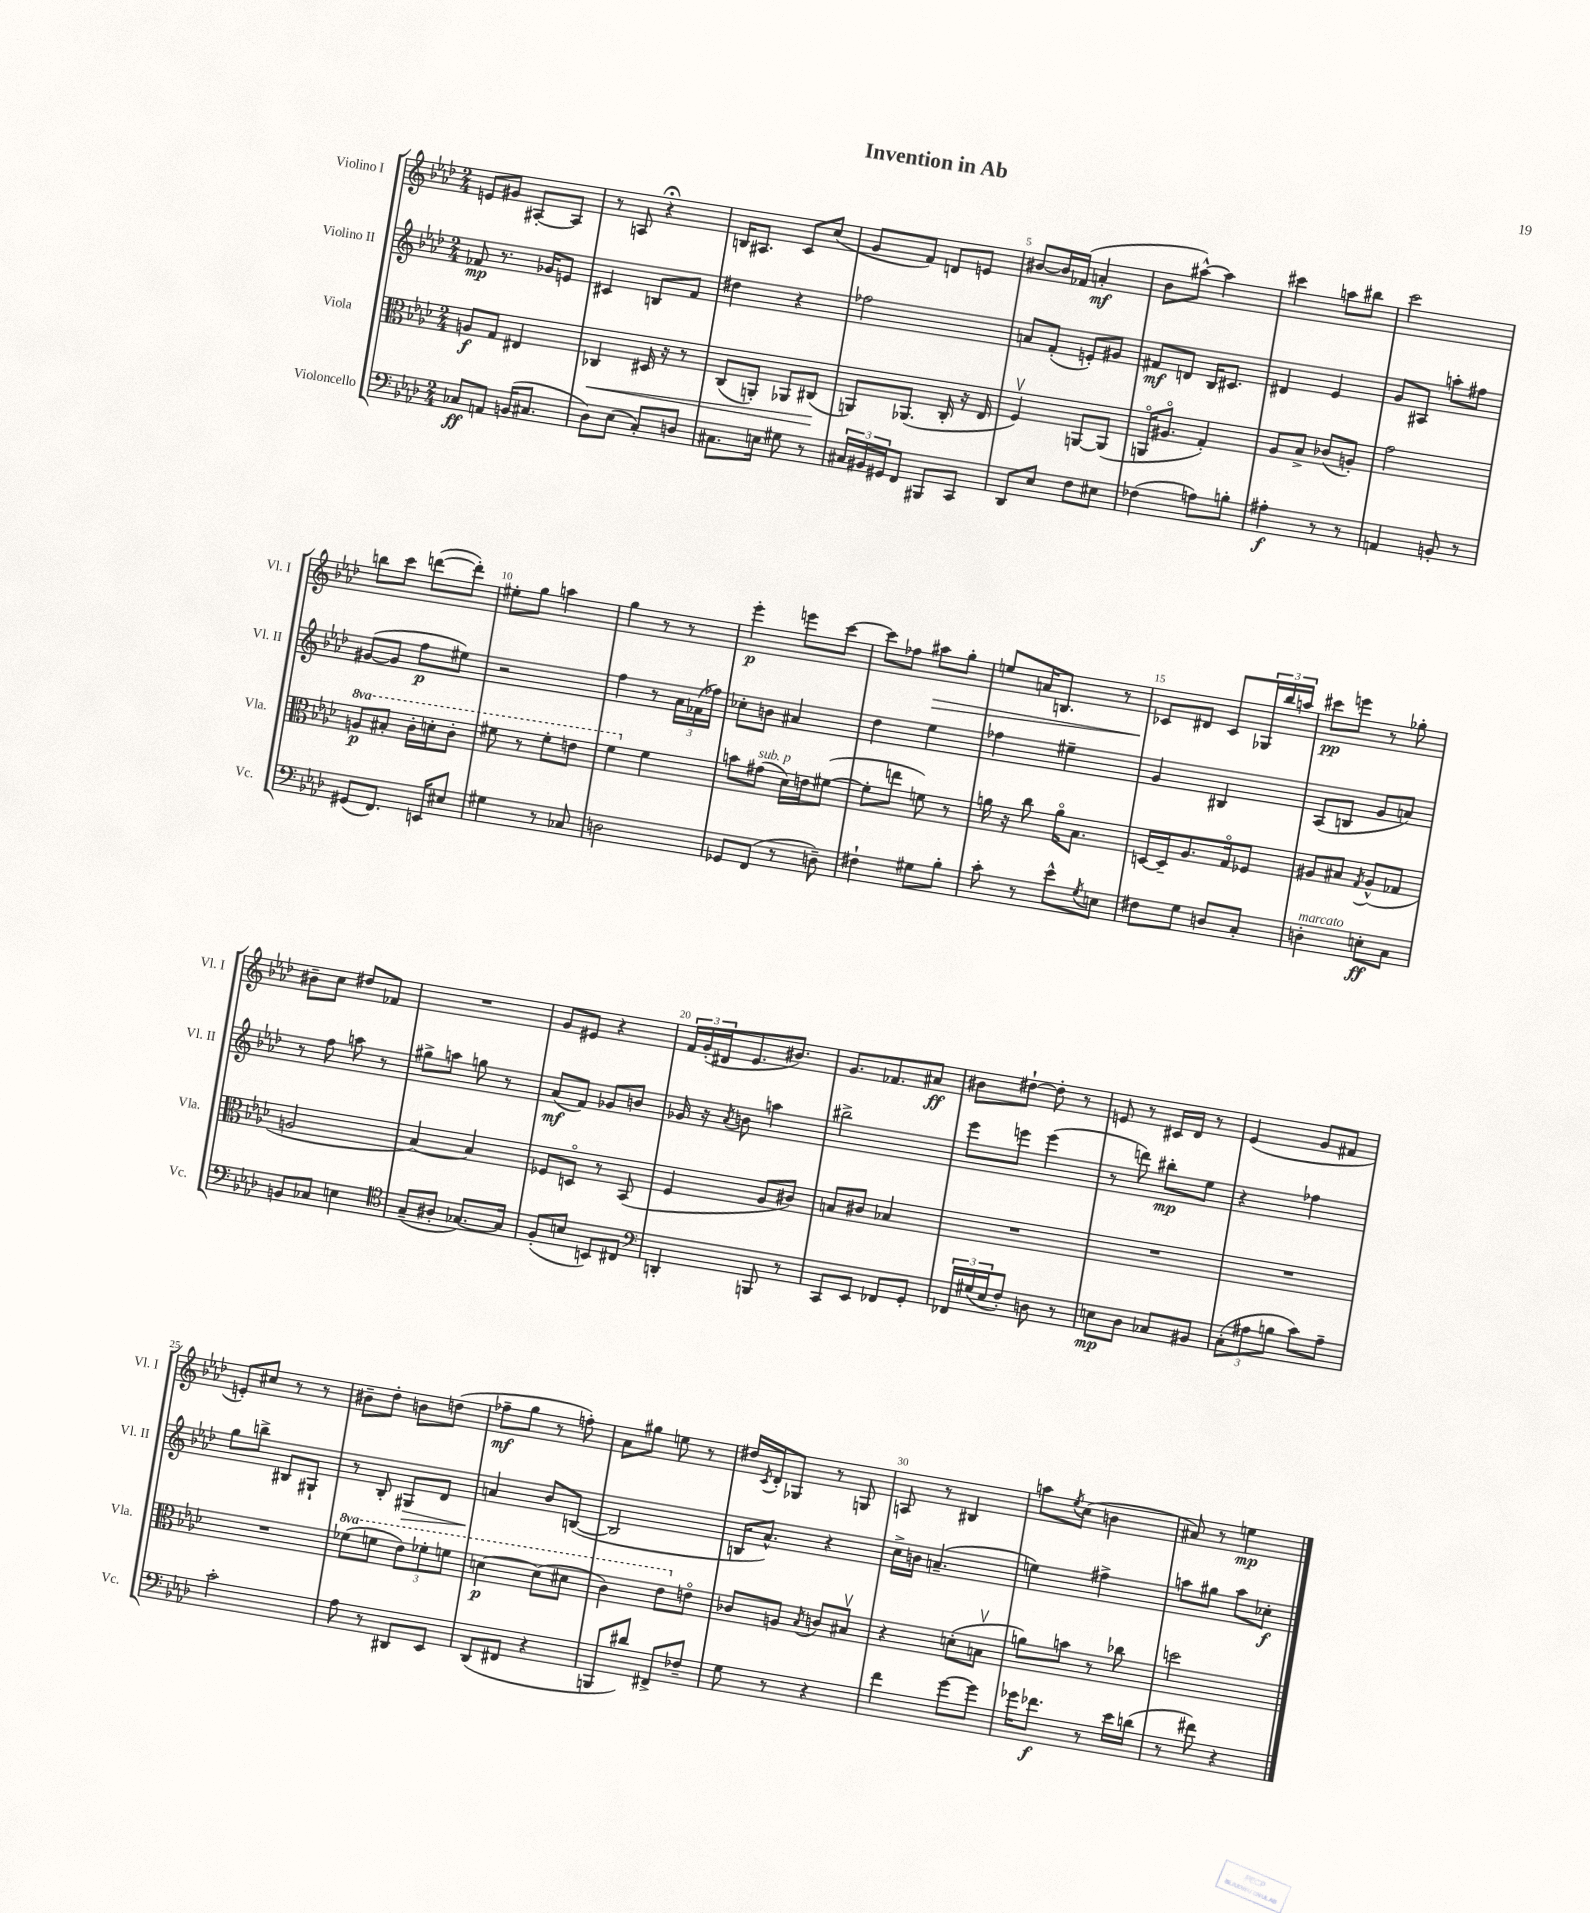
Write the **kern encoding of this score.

**kern	**dynam	**kern	**dynam	**kern	**dynam	**kern	**dynam
*part4	*part4	*part3	*part3	*part2	*part2	*part1	*part1
*staff4	*staff4	*staff3	*staff3	*staff2	*staff2	*staff1	*staff1
*I"Violoncello	*	*I"Viola	*	*I"Violino II	*	*I"Violino I	*
*I'Vc.	*	*I'Vla.	*	*I'Vl. II	*	*I'Vl. I	*
*clefF4	*	*clefC3	*	*clefG2	*	*clefG2	*
*k[b-e-a-d-]	*	*k[b-e-a-d-]	*	*k[b-e-a-d-]	*	*k[b-e-a-d-]	*
*M2/4	*	*M2/4	*	*M2/4	*	*M2/4	*
=1	=1	=1	=1	=1	=1	=1	=1
8C-X/L	ff	8An/L	f	8f-X/	mp	8en/L	.
8AAn/J	.	8G/J	.	8.r	.	8g#X/J	.
(16BBn/KL	.	4E#X/	.	.	.	[8A#X'/L	.
8.C#X/J	.	.	.	16g-X/KL	.	.	.
.	.	.	.	8en/J	.	8A#/J]	.
=2	=2	=2	=2	=2	=2	=2	=2
!	!	!	!LO:HP:b	!	!	!	!
8D-\L)	.	4C-X/	<	4c#X/	.	8r	.
(8E-\J	.	.	.	.	.	8An/	.
8C'/L)	.	16D#X/	.	8Bn/L	.	4r;<	.
.	.	16r	.	.	.	.	.
8Dn/J	.	8r	.	8f/J	.	.	.
=3	=3	=3	=3	=3	=3	=3	=3
8.C#X\L	.	(8C/L	.	4dd#X\	.	16Bn/KL	.
.	.	.	.	.	.	8.A#X/J	.
.	.	8AAn'/J)	.	.	.	.	.
16En\Jk	.	.	.	.	.	.	.
8G#X\	.	8AA-X/L	.	4r	.	8c/L	.
8r	.	(8C#X/J	.	.	.	(8cc/J	.
.	.	.	[	.	.	.	.
=4	=4	=4	=4	=4	=4	=4	=4
24C#X/LL	.	8AAn/L)	.	2ff-X\	.	8g/L	.
24BB#X/	.	.	.	.	.	.	.
24GG#X/J	.	.	.	.	.	.	.
8FF/J	.	(8.AA-X/J	.	.	.	8f/J)	.
8BBB#X/L	.	.	.	.	.	8dn/L	.
.	.	16C'/	.	.	.	.	.
8CC/J	.	16r	.	.	.	8en/J	.
.	.	16E-/	.	.	.	.	.
=5	=5	=5	=5	=5	=5	=5	=5
8DD-/L	.	4Fv/)	.	8an/L	.	[8b#X/L	.
8E-/J	.	.	.	(8f'/J	.	16b#/L]	.
.	.	.	.	.	.	(16f-X/JJ	.
8F\L	.	[8AAn/L	.	8en'/L)	.	4an'/	mf
8E#X\J	.	(8AA/J]	.	8g#X/J	.	.	.
=6	=6	=6	=6	=6	=6	=6	=6
(4F-X\	.	16AAn/KL	.	8f#X/L	mf	8b-\L	.
.	.	8.A#X/J	.	.	.	.	.
.	.	.	.	8dn/J	.	[8aa#X^^\J)	.
8An\L)	.	4G'/)	.	16B-/KL	.	4aa#\]	.
.	.	.	.	8.c#X/J	.	.	.
8Bn'\J	.	.	.	.	.	.	.
=7	=7	=7	=7	=7	=7	=7	=7
4A#X'\	f	8A-/L	.	4d#X/	.	4ccc#X\	.
.	.	8B-^/J	.	.	.	.	.
8r	.	(8c-X/L	.	4e-/	.	8aan\L	.
8r	.	8An'/J)	.	.	.	8bb#X\J	.
=8	=8	=8	=8	=8	=8	=8	=8
4AAn/	.	2g\	.	8g/L	.	2ccc\	.
.	.	.	.	8A#X/J	.	.	.
8BBn'/	.	.	.	8aan'\L	.	.	.
8r	.	.	.	8ff#X\J	.	.	.
!!LO:LB:g=z
=9	=9	=9	=9	=9	=9	=9	=9
*	*	*8va	*	*	*	*	*
(8GG#X/L	.	8an/L	p	([8g#X/L	.	8bbn\L	.
8.FF/J)	.	8b#X'/J	.	8g#/J]	.	8ccc\J	.
.	.	16cc'\LL	.	8ff\L	p	([8dddn\L	.
16EEn/KL	.	16ddn'\J	.	.	.	.	.
8E#X/J	.	8cc'\J	.	8ee#X\J)	.	8ddd'\J])	.
=10	=10	=10	=10	=10	=10	=10	=10
4G#X\	.	8ff#X\	.	2r	.	8ee#X'\L	.
.	.	8r	.	.	.	8gg\J	.
8r	.	8ff#'\L	.	.	.	4aan\	.
8C-X/	.	8een\J	.	.	.	.	.
=11	=11	=11	=11	=11	=11	=11	=11
2Dn\	.	4ff\	.	4ff\	.	4gg\	.
*	*	*X8va	*	*	*	*	*
.	.	4f\	.	8r	.	8r	.
.	.	.	.	24a-\LL	.	8r	.
.	.	.	.	(24f-X\	.	.	.
.	.	.	.	24ff-X\JJ)	.	.	.
=12	=12	=12	=12	=12	=12	=12	=12
8GG-X/L	.	8bn\L	.	8cc-X'\L	.	4eee-'\	p
!	!	!LO:TX:a:i:t=sub. p	!	!	!	!	!
(8FF/J	.	(8g#X\J	.	8bn\J	.	.	.
8r	.	16d-\LL)	.	4a#X/	.	8eeen\L	.
.	.	16en\J	.	.	.	.	.
8Dn~\)	.	([8f#X\J	.	.	.	[8ccc\J	.
=13	=13	=13	=13	=13	=13	=13	=13
4F#X`\	.	8f#'\L]	.	4dd-\	.	8ccc\L]	.
.	.	8een\J	.	.	.	8ff-X\J	.
!	!	!	!	!	!	!	!LO:HP:b
8G#X\L	.	8fn\)	.	4ee-\	.	8aa#X\L	>
8B-'\J	.	8r	.	.	.	8gg'\J	.
=14	=14	=14	=14	=14	=14	=14	=14
8c'\	.	16an\	.	4ff-X\	.	8een/L	.
.	.	16r	.	.	.	.	.
8r	.	8cc\	.	.	.	16an/K	.
.	.	.	.	.	.	8.Bn/J	.
8e-^^\L	.	16a\KL	.	4ee#X~\	.	.	.
.	.	8.B-\J	.	.	.	.	.
8qG/	.	.	.	.	.	.	.
8En\J	.	.	.	.	.	8r	.
=15	=15	=15	=15	=15	=15	=15	=15
8F#X\L	.	[16Dn/LL	.	4g/	.	8c-X/L	.
.	.	16D~/J]	.	.	.	.	.
8G\J	.	8.A-/	.	.	.	8d#X/J	]
8Dn/L	.	.	.	4B#X/	.	8c-/L	.
.	.	16G/k	.	.	.	.	.
8C'/J	.	8F-X/J	.	.	.	24G-X/L	.
.	.	.	.	.	.	24bb-/	.
.	.	.	.	.	.	24aan/JJ	.
=16	=16	=16	=16	=16	=16	=16	=16
!LO:TX:a:i:t=marcato	!	!	!	!	!	!	!
4Dn'\	.	8A#X/L	.	(8A-/L	.	8ccc#X\L	pp
.	.	8B#X/J	.	8Bn/J	.	8eeen\J	.
.	.	8qG/	.	.	.	.	.
8En'\L	ff	(8A#^^/L	.	8g/L	.	8r	.
8C\J	.	8G-X/J	.	8an/J)	.	8gg-X'\	.
!!LO:LB:g=z
=17	=17	=17	=17	=17	=17	=17	=17
8BBn/L	.	2An/	.	8r	.	8b#X~\L	.
8C-X/J	.	.	.	8ff\	.	8cc\J	.
4En\	.	.	.	8aan\	.	8dd#X/L	.
.	.	.	.	8r	.	8f-X/J	.
=18	=18	=18	=18	=18	=18	=18	=18
*clefC4	*	*	*	*	*	*	*
(8G~/L	.	[4B-/)	.	8gg#X^\L	.	2r	.
8A#X'/J	.	.	.	8aan\J	.	.	.
[8.G-X/L)	.	4B-/]	.	8ggn\	.	.	.
.	.	.	.	8r	.	.	.
16G-/Jk]	.	.	.	.	.	.	.
=19	=19	=19	=19	=19	=19	=19	=19
(8F'/L	.	8F-X/L	.	(8a-/L	mf	8g/L	.
8Bn/J	.	8Dn/J	.	8f/J)	.	8e#X/J	.
8BBn/L)	.	8r	.	8g-X/L	.	4r	.
8C#X/J	.	(8BB-/	.	8bn/J	.	.	.
=20	=20	=20	=20	=20	=20	=20	=20
*clefF4	*	*	*	*	*	*	*
4DDn'/	.	4F/	.	16g-X/	.	24f/LL	.
.	.	.	.	.	.	(24g'/	.
.	.	.	.	16r	.	.	.
.	.	.	.	.	.	24d#X/J	.
.	.	.	.	8qa-/	.	.	.
.	.	.	.	8bn\	.	8.e-/	.
8BBBn/	.	8A-/L	.	4aan\	.	.	.
.	.	.	.	.	.	8.b#X/J)	.
8r	.	8c#X/J)	.	.	.	.	.
=21	=21	=21	=21	=21	=21	=21	=21
8CC/L	.	8Bn/L	.	2bb#X^\	.	8.g/L	.
8EE-/J	.	8c#X/J	.	.	.	.	.
.	.	.	.	.	.	8.f-X/	.
8FF-X/L	.	4B-X/	.	.	.	.	.
8GG'/J	.	.	.	.	.	8a#X/J	ff
=22	=22	=22	=22	=22	=22	=22	=22
24FF-X/LL	.	2r	.	8eee-\L	.	8b#X\L	.
(24G#X/	.	.	.	.	.	.	.
24E-/J	.	.	.	.	.	.	.
8F'/J)	.	.	.	8eeen\J	.	[8dd#X`\J	.
8Dn\	.	.	.	(4eee\	.	8dd#'\]	.
8r	.	.	.	.	.	8r	.
=23	=23	=23	=23	=23	=23	=23	=23
8En\L	mp	2r	.	8r	.	8en/	.
8D-\J	.	.	.	8dddn\)	.	8r	.
8C-X/L	.	.	.	8bb#X'\L	mp	16c#X/LL	.
.	.	.	.	.	.	16d-/JJ	.
8BB#X/J	.	.	.	8ee-\J	.	8r	.
=24	=24	=24	=24	=24	=24	=24	=24
(12C'\L	.	2r	.	4r	.	(4e-/	.
12A#X\	.	.	.	.	.	.	.
12Bn\J	.	.	.	.	.	.	.
8c\L)	.	.	.	4ff-X\	.	8g/L	.
8A#~\J	.	.	.	.	.	8f#X/J	.
!!LO:LB:g=z
=25	=25	=25	=25	=25	=25	=25	=25
2c'\	.	2r	.	8gg\L	.	8en'/L)	.
.	.	.	.	8bbn^\J	.	8cc#X/J	.
.	.	.	.	8B#X/L	.	8r	.
.	.	.	.	8G#X`/J	.	8r	.
=26	=26	=26	=26	=26	=26	=26	=26
*	*	*8va	*	*	*	*	*
8A-\	.	(8ff-X\L	.	8r	.	8b#X~\L	.
8r	.	8ffn\J	.	8B-'/	.	8dd-'\J	.
!	!	!	!	!	!LO:HP:b	!	!
8DD#X/L	.	12ee-\L)	.	8G#X/L	>	8bn\L	.
.	.	12ff-X'\	.	.	.	.	.
8EE-/J	.	.	.	8d-/J	.	(8ddn\J	.
.	.	12ffn\J	.	.	.	.	.
=27	=27	=27	=27	=27	=27	=27	=27
(8DD-/L	.	[4ddn\	p	4an/	.	8ff-X~\L	mf
8FF#X/J	.	.	.	.	.	8gg\J	.
4r	.	(8dd\L]	.	8b-/L	]	8r	.
.	.	8dd#X\J	.	([8Bn/J	.	8ffn'\)	.
=28	=28	=28	=28	=28	=28	=28	=28
8BBBn/L	.	4cc\)	.	2B/]	.	8a-\L	.
8d#X/J)	.	.	.	.	.	8gg#X\J	.
8FF#X^/L	.	8ee-\L	.	.	.	8een\	.
*	*	*X8va	*	*	*	*	*
8F-X~/J	.	8en\J	.	.	.	8r	.
=29	=29	=29	=29	=29	=29	=29	=29
8G\	.	8c-X/L	.	16Bn/KL	.	16dd#X/LL	.
.	.	.	.	.	.	8qc/	.
.	.	.	.	8.a-^^/J)	.	16d-'/J	.
8r	.	8An/J	.	.	.	8G-X/J	.
.	.	8qB-/	.	.	.	.	.
4r	.	8cn/L	.	4r	.	8r	.
.	.	8B#Xv/J	.	.	.	8Gn/	.
=30	=30	=30	=30	=30	=30	=30	=30
4f\	.	4r	.	16cc^\LL	.	8An/	.
.	.	.	.	16bn\JJ	.	.	.
.	.	.	.	(4.an~/	.	8r	.
[8g\L	.	(8dn'\L	.	.	.	4B#X/	.
8g\J]	.	8Bnv\J	.	.	.	.	.
=31	=31	=31	=31	=31	=31	=31	=31
16g-X\KL	.	8an\L)	.	4een\)	.	8aan\L	.
8.f-X\J	f	.	.	.	.	.	.
.	.	.	.	.	.	8qee-/	.
.	.	8bn\J	.	.	.	(8cc\J	.
8r	.	8r	.	4ff#X^\	.	4bn\	.
16e-\LL	.	8cc-X\	.	.	.	.	.
(16dn\JJ	.	.	.	.	.	.	.
=32	=32	=32	=32	=32	=32	=32	=32
8r	.	2ddn\	.	8aan\L	.	8a#X/)	.
8f#X\)	.	.	.	8gg#X\J	.	8r	.
4r	.	.	.	8aa\L	.	4een\	mp
.	.	.	.	8cc-X'\J	f	.	.
==	==	==	==	==	==	==	==
*-	*-	*-	*-	*-	*-	*-	*-
